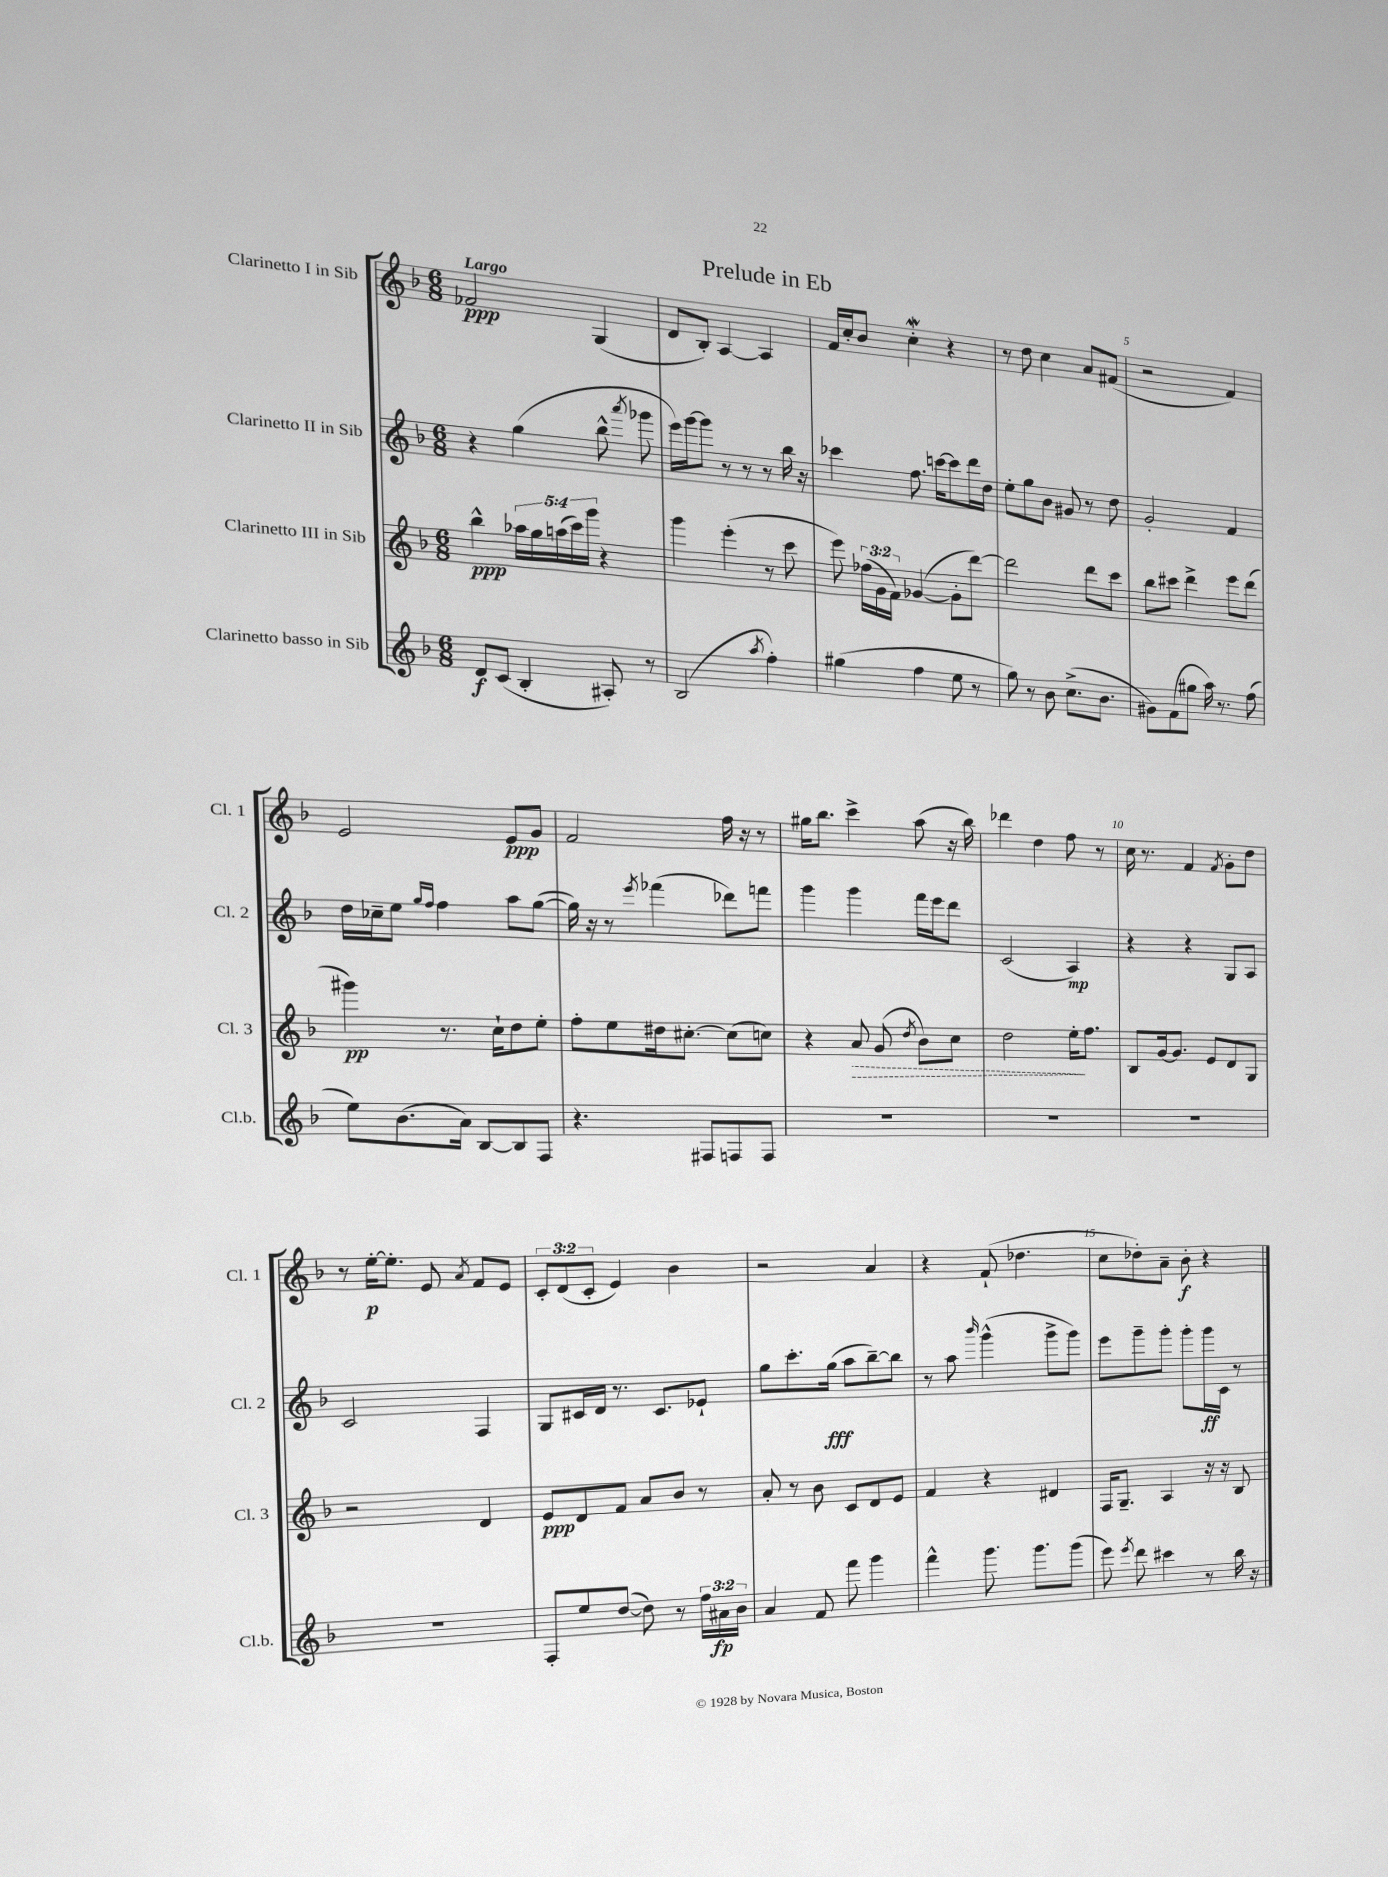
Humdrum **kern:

**kern	**kern	**kern	**kern
*staff4	*staff3	*staff2	*staff1
*clefG2	*clefG2	*clefG2	*clefG2
*k[b-]	*k[b-]	*k[b-]	*k[b-]
*M6/8	*M6/8	*M6/8	*M6/8
8d	4bb-^^	4r	2f-
(8c	.	.	.
4B-'	20aa-	(4gg	.
.	20gg	.	.
.	(20aa	.	.
.	20ccc)	.	.
.	20ggg	.	.
8A#')	4r	8bb-^^	(4G
.	.	8qaaa	.
8r	.	8ggg-	.
=	=	=	=
(2B-	4ggg	16eee)	8d
.	.	[16ggg	.
.	.	8ggg]	8B-')
.	(4eee'	8r	[4A
.	.	8r	.
8qaa	.	.	.
4ff')	8r	8r	4A]
.	8ccc	16bb-	.
.	.	16r	.
=	=	=	=
(4gg#	8eee)	4ccc-	16f
.	.	.	16cc'
.	(24ff-	.	8b-
.	24g	.	.
.	24f)	.	.
4ff	([4g-	8.ff	4cc'
.	.	[16ccc	.
8ee	8g-']	8ccc]	4r
8r	[8ddd)	16ddd	.
.	.	16dd	.
=	=	=	=
8gg)	2ddd]	8ee'	8r
8r	.	8gg	8dd
8b-	.	8b-	4cc
(8.cc^	.	8g#	.
.	8ddd	8r	8a
8.b-	.	.	.
.	8ccc	8dd	(8f#
=	=	=	=
8g#)	8bb-	2g'	2r
(8f	8ccc#	.	.
8gg#	4ddd^	.	.
16aa)	.	.	.
8.r	.	.	.
.	8eee	4f	4f)
(8ff	(8ddd	.	.
=	=	=	=
8ee)	4ggg#)	16dd	2e
.	.	16cc-~	.
(8.b-	.	8ee	.
.	.	16qqgg	.
.	.	16qqff	.
.	8.r	4ff	.
16a)	.	.	.
[8B-	.	.	.
.	16cc`	.	.
8B-]	8dd	8aa	8e
8F	8ee'	([8gg	8g
=	=	=	=
4.r	8ff'	16gg])	2f
.	.	16r	.
.	8ee	8r	.
.	.	8qeee	.
.	16dd#	(4fff-	.
.	[8.cc#'	.	.
8F#	.	.	.
8F	(8cc#]	8ddd-)	16ff
.	.	.	16r
8F	8cc)	8fff	8r
=	=	=	=
2.r	4r	4ggg	16gg#
.	.	.	8.bb-
.	8a	4ggg	4ccc^
.	(8g	.	.
.	8qdd	.	.
.	8b-)	16fff	(8aa
.	.	16eee	.
.	8cc	8ddd	16r
.	.	.	16bb-)
=	=	=	=
2.r	2dd	(2c	4ddd-
.	.	.	4dd
.	16ee'	4A)	8ff
.	8.ff	.	.
.	.	.	8r
=	=	=	=
2.r	8B-	4r	16cc
.	.	.	8.r
.	[16g	.	.
.	8.g]	.	.
.	.	4r	4f
.	8e	.	.
.	.	.	8qf
.	8d	8G	8g'
.	8G	8A	8dd
=	=	=	=
2.r	2r	2c	8r
.	.	.	[16ee'
.	.	.	8.ee']
.	.	.	8e
.	.	.	8qa
.	4d	4F	8f
.	.	.	8e
=	=	=	=
8F'	8e	8G	12c'
.	.	.	(12d
8ee	8d	16c#	.
.	.	.	12c'
.	.	16d	.
([8dd	8f	8.r	4e)
8dd])	8a	.	.
.	.	8.c#	.
8r	8b-	.	4b-
24ff	8r	8e-`	.
24a#	.	.	.
24b-	.	.	.
=	=	=	=
4a	8a'	8gg	2r
.	8r	8.ccc'	.
8f	8b-	.	.
.	.	(16gg	.
8fff	8c	8aa	.
4ggg	8d	[8bb-~)	4a
.	8e	8bb-]	.
=	=	=	=
4fff^^	4f	8r	4r
.	.	8aa	.
.	.	16qqbbb-	.
8.ggg	4r	(4ggg^^	(8f`
.	.	.	4.dd-
8.ggg	.	.	.
.	4d#	8ggg^	.
(8ggg	.	8ggg)	.
=	=	=	=
8eee)	16F	8eee	8cc
.	8.G~	.	.
8qeee	.	.	.
8ddd	.	8ggg~	8dd-')
4ccc#	4A	8ggg'	8a~
.	.	8ggg'	8b-'
8r	16r	16ggg	4r
.	16r	16c	.
16bb-	8B-	8r	.
16r	.	.	.
==	==	==	==
*-	*-	*-	*-
